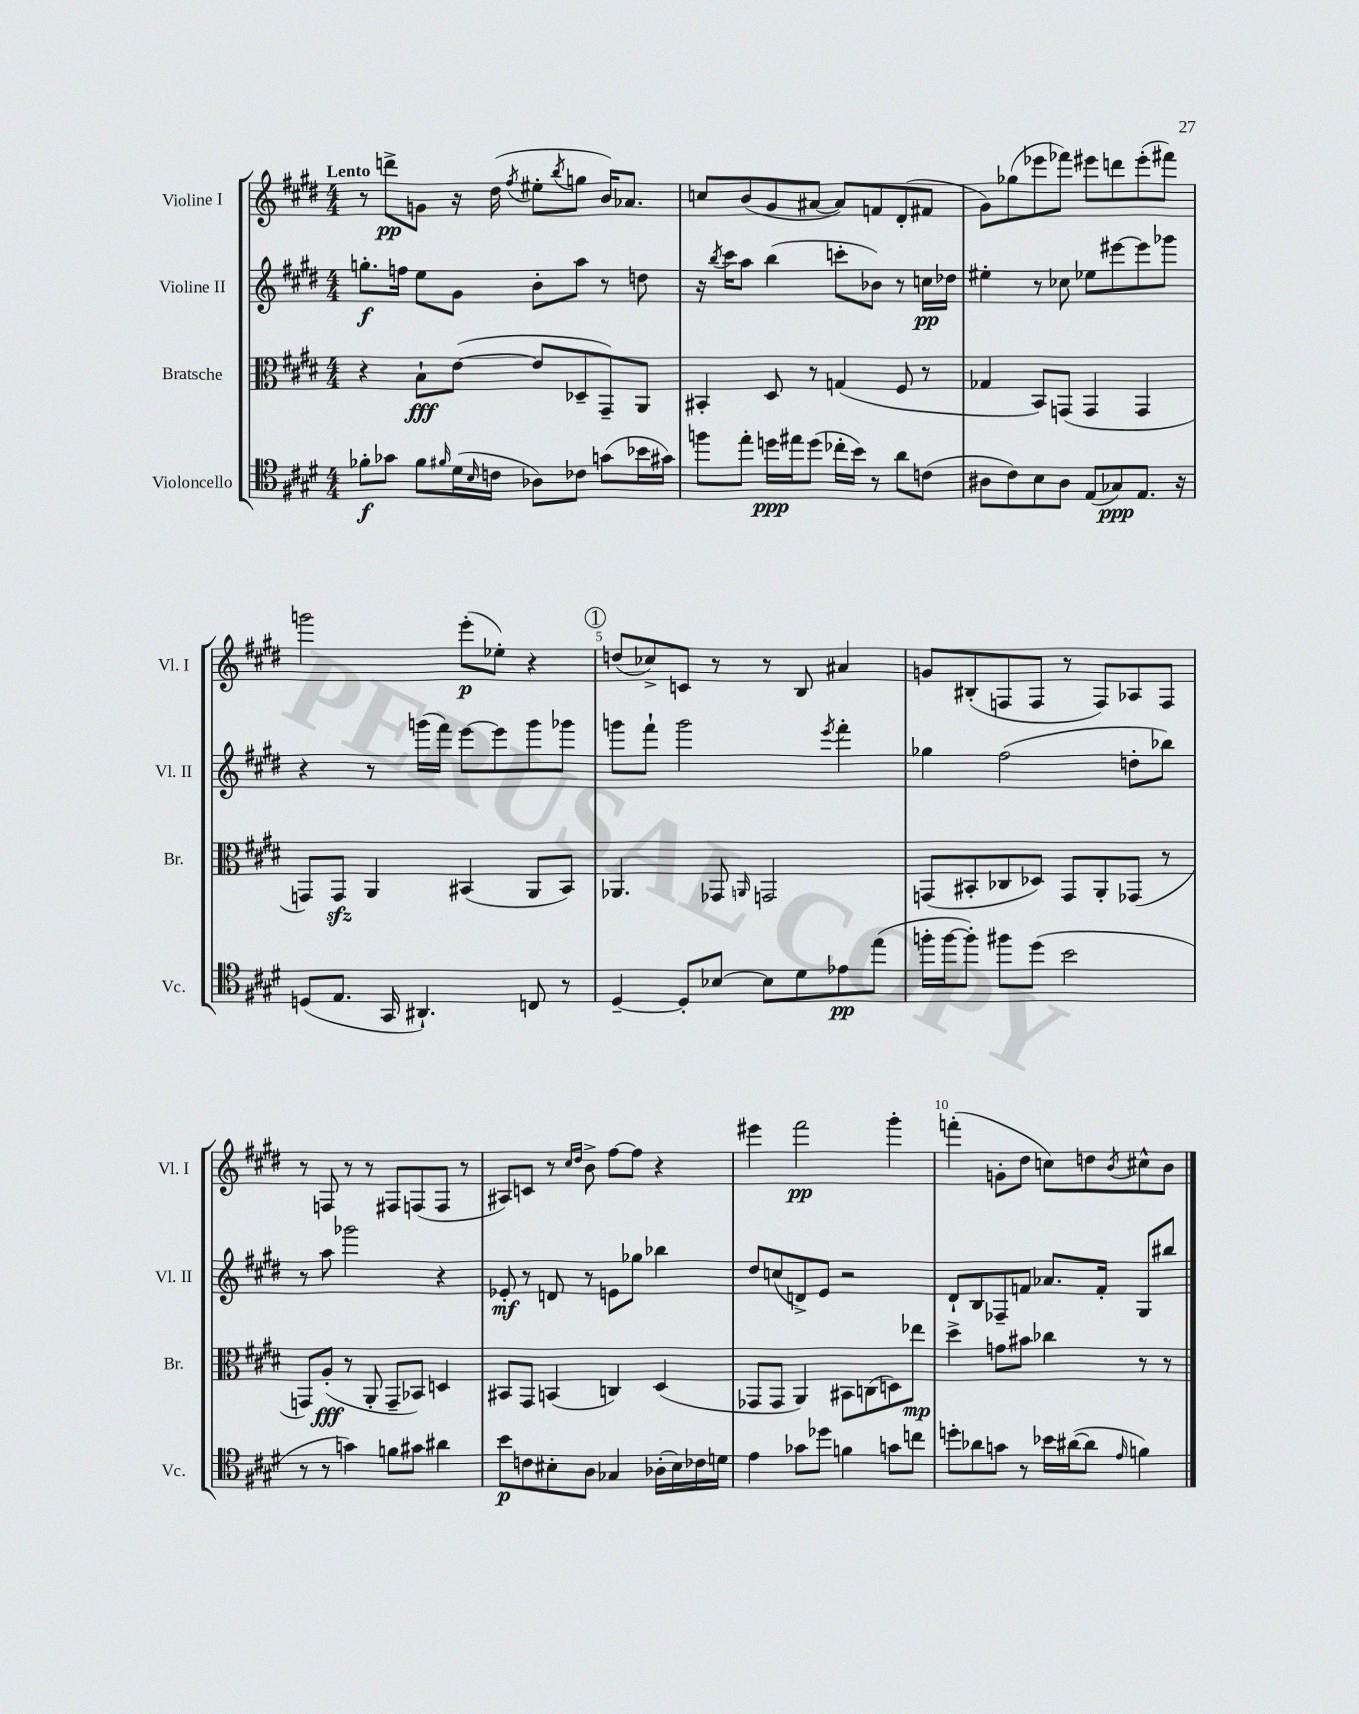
<<
\new StaffGroup <<
\new Staff = "s0" \with { instrumentName = "Violine I" shortInstrumentName = "Vl. I" } {
    \clef treble \key e \major \numericTimeSignature \time 4/4 \tempo "Lento"
    r8 d'''8->\pp g'8 r16 dis''16( \acciaccatura { fis''8 } eis''8-. \acciaccatura { b''8 } g''8 b'16) aes'8. |
    c''8 b'8( gis'8 ais'8~ ais'8) f'8 dis'8-.( fis'8 |
    gis'8) ges''8( ees'''8 fes'''8) eis'''8 d'''8 eis'''8-.( fis'''8) |
    g'''2 e'''8-.\p( ees''8-.) r4 |
    \mark \markup { \circle "1" } d''8( ces''8->) c'8 r8 r8 b8 ais'4 |
    g'8 bis8-.( f8 f8 r8 f8) aes8 f8 |
    r8 f8 r8 r8 fis8 f8( f8 r8 |
    ais8) c'8 r8 \grace { cis''16 dis''16 } b'8-> fis''8~ fis''8 r4 |
    eis'''4 fis'''2\pp gis'''4-. |
    f'''4-.( g'8-. dis''8 c''8) d''8 \acciaccatura { b'8 } cis''8-^ b'8 \bar "|." |
}
\new Staff = "s1" \with { instrumentName = "Violine II" shortInstrumentName = "Vl. II" } {
    \clef treble \key e \major \numericTimeSignature \time 4/4
    g''8.-.\f f''16 e''8 gis'8 b'8-. a''8 r8 d''8 |
    r16 \acciaccatura { b''8 } cis'''16 a''8 b''4( c'''8-. bes'8) r8 c''16\pp des''16 |
    eis''4-. r8 ces''8 ees''8 eis'''8~ eis'''8 ges'''8 |
    r4 r8 g'''16( fis'''16) e'''8~ e'''8 g'''8 ges'''8 |
    \mark \markup { \circle "1" } g'''8 fis'''8-! g'''2 \acciaccatura { e'''8 } fis'''4-. |
    ges''4 fis''2( d''8-. bes''8) |
    r8 a''8 ges'''2 r4 |
    ees'8-.\mf r8 d'8 r8 e'8 ges''8 bes''4 |
    dis''8 c''8( d'8->) e'8 r2 |
    dis'8-! b8 fes8-- f'8 aes'8. f'16-. gis8 bis''8 \bar "|." |
}
\new Staff = "s2" \with { instrumentName = "Bratsche" shortInstrumentName = "Br." } {
    \clef alto \key e \major \numericTimeSignature \time 4/4
    r4 b8-!\fff e'8~( e'8 des8-- gis,8--) a,8 |
    bis,4-. dis8 r8 g4( fis8 r8 |
    ges4 b,8) g,8( g,4 g,4 |
    g,8) g,8\sfz a,4 bis,4( a,8 bis,8) |
    \mark \markup { \circle "1" } aes,4. ges,8 \grace { a,16 } g,2 |
    g,8( bis,8-. ces8 des8) g,8 a,8-. ges,8( r8 |
    g,8) a8-.\fff( r8 a,8-. g,8-- bes,8) d4 |
    bis,8 gis,8 b,4( c4) dis4( |
    ges,8 ges,8 a,4) bis,8 c8( d8) ees''8\mp |
    dis''4-> g'8 bis'8 ces''4 r8 r8 \bar "|." |
}
\new Staff = "s3" \with { instrumentName = "Violoncello" shortInstrumentName = "Vc." } {
    \clef tenor \key e \major \numericTimeSignature \time 4/4
    fes'8-.\f ges'8 fes'8 \grace { fis'16 } dis'16( \grace { b16 } c'16 aes8) ces'8 g'8( bes'16 gis'16) |
    f''8 e''8-. d''16\ppp eis''16 d''8( ces''16-. b'16) r8 a'8 c'8( |
    ais8 cis'8) b8 ais8 e8( ges8\ppp) e8. r16 |
    d8( e8. gis,16 ais,4.-!) c8 r8 |
    \mark \markup { \circle "1" } dis4~-- dis8-. bes8~ bes8 dis'8 ees'8\pp e''8( |
    f''16-. f''16~ f''8-.) fis''8 dis''8( b'2 |
    r8 r8 g'4) f'8 gis'8 ais'4 |
    b'8\p c'8 bis8-. a8 ges4 aes16-.( bis16) ces'16 d'16 |
    e'4 ges'8 des''8 f'4 g'8 c''8 |
    d''8-. aes'8 g'8 r8 bes'16 ais'16~( ais'8 \grace { e'16 } f'4) \bar "|." |
}
>>
>>
\layout { \context { \Score \override BarNumber.break-visibility = ##(#f #t #t) barNumberVisibility = #(every-nth-bar-number-visible 5) } }
